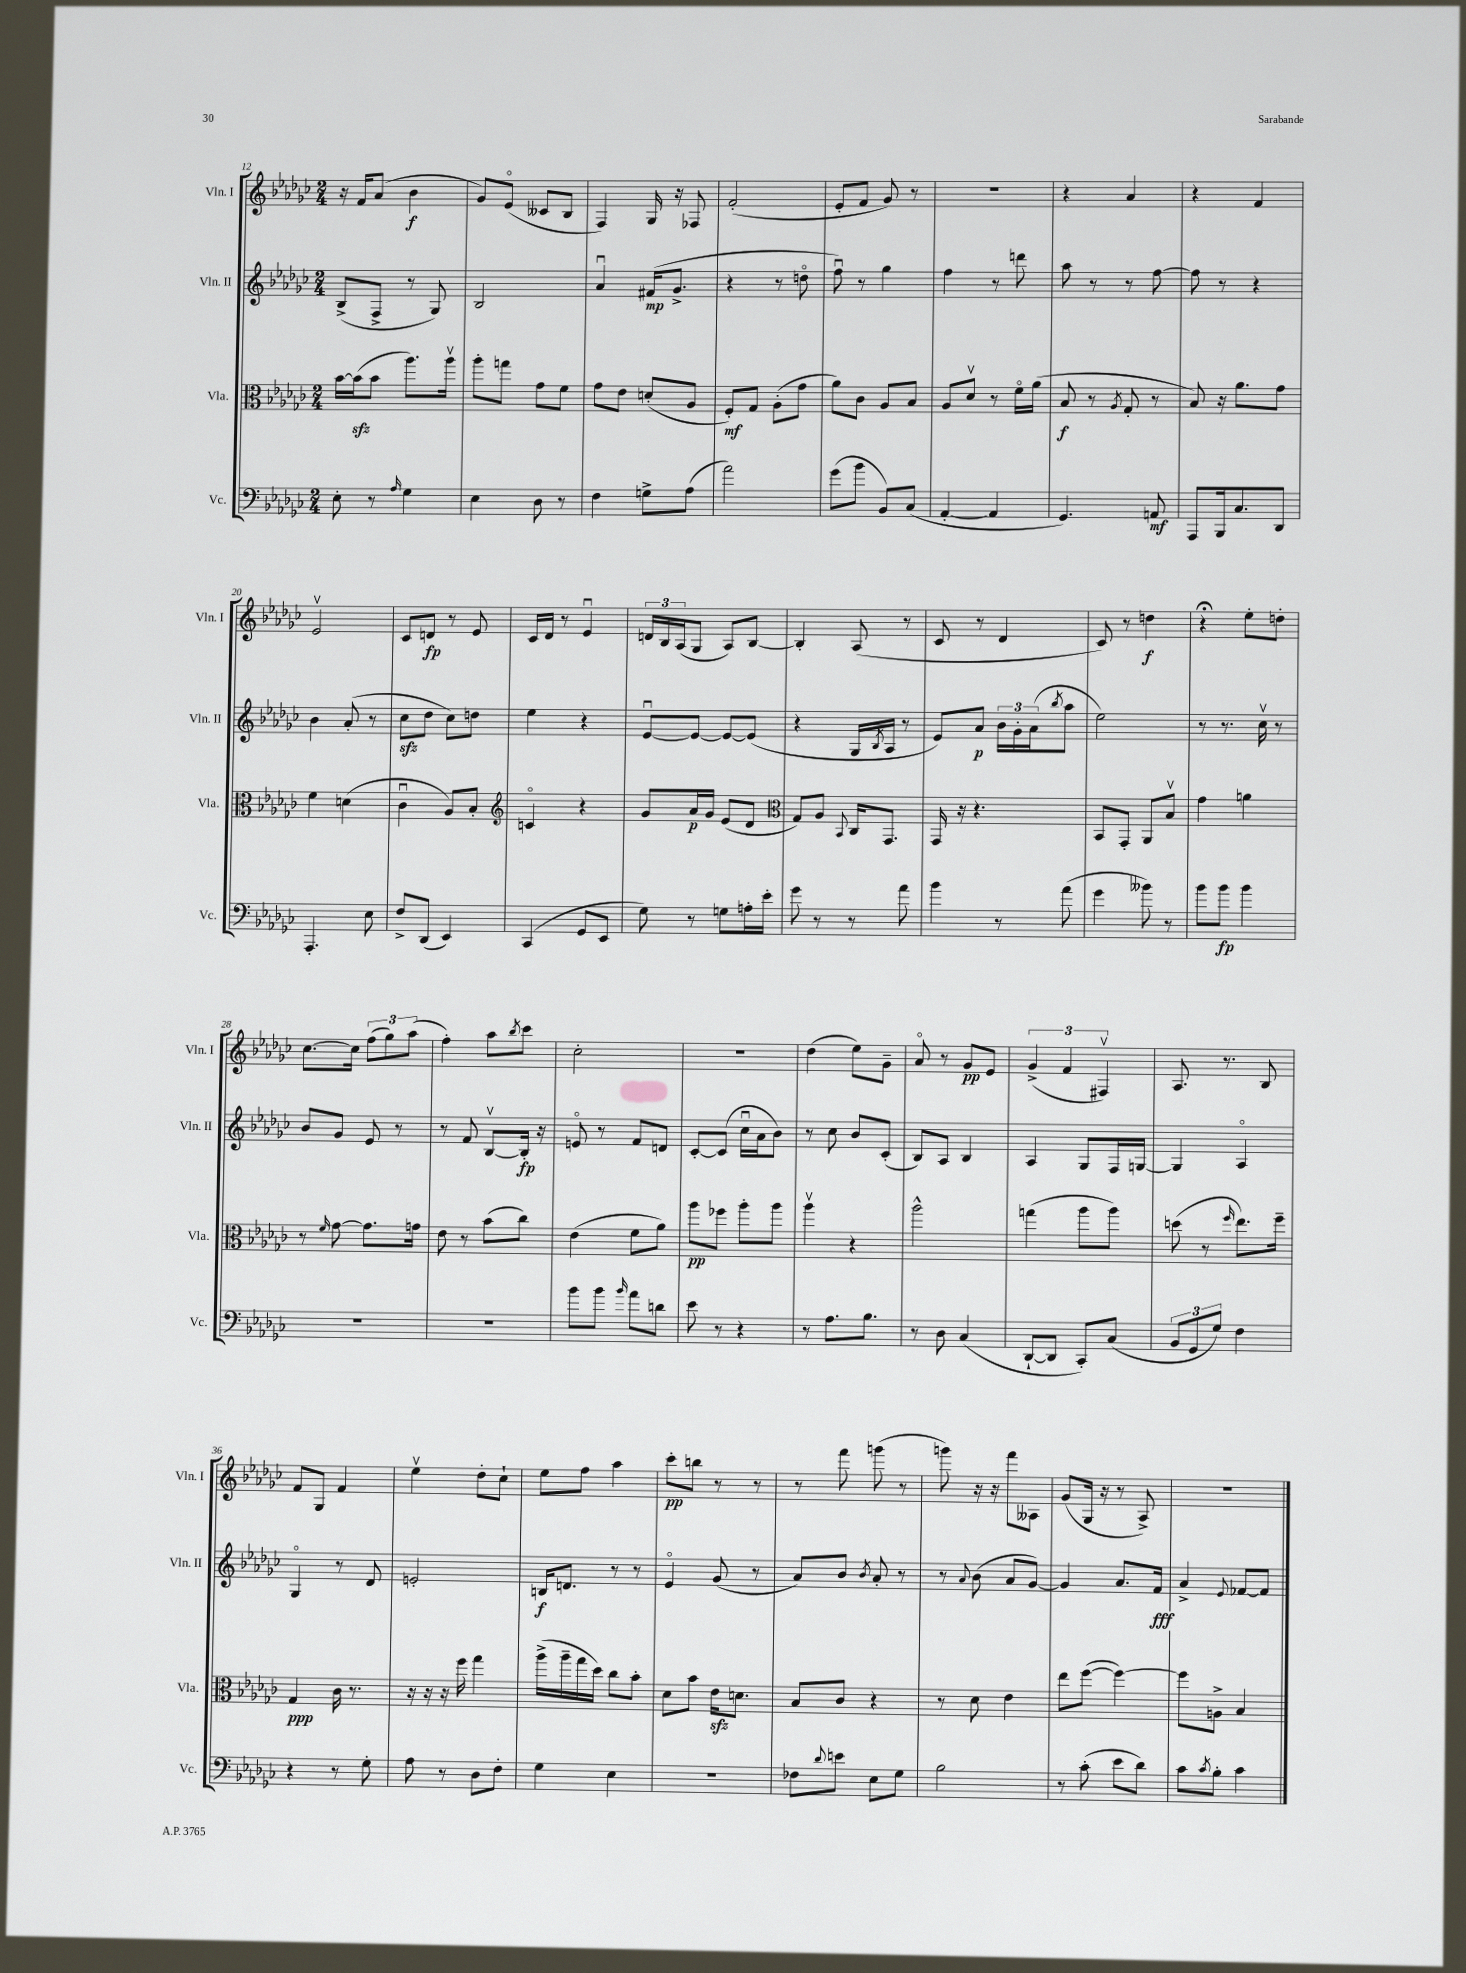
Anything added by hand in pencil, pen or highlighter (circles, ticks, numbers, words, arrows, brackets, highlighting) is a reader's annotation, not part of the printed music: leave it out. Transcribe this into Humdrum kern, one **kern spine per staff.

**kern	**dynam	**kern	**dynam	**kern	**dynam	**kern	**dynam
*part4	*part4	*part3	*part3	*part2	*part2	*part1	*part1
*staff4	*staff4	*staff3	*staff3	*staff2	*staff2	*staff1	*staff1
*I"Vc.	*	*I"Vla.	*	*I"Vln. II	*	*I"Vln. I	*
*I'Vc.	*	*I'Vla.	*	*I'Vln. II	*	*I'Vln. I	*
*clefF4	*	*clefC3	*	*clefG2	*	*clefG2	*
*k[b-e-a-d-g-c-]	*	*k[b-e-a-d-g-c-]	*	*k[b-e-a-d-g-c-]	*	*k[b-e-a-d-g-c-]	*
*M2/4	*	*M2/4	*	*M2/4	*	*M2/4	*
=12	=12	=12	=12	=12	=12	=12	=12
8E-'\	.	[16b-\LL	.	(8B-^/L	.	16r	.
.	.	(16b-zz\J]	.	.	.	16f/KL	.
8r	.	8b-\J	.	8F^/J	.	(8a-/J	.
16qqA-/	.	.	.	.	.	.	.
4G-\	.	8.aa-\L)	.	8r	.	4b-\	f
.	.	.	.	8G-/)	.	.	.
.	.	16aa-v\Jk	.	.	.	.	.
=13	=13	=13	=13	=13	=13	=13	=13
4E-\	.	8aa-'\L	.	2B-/	.	8g-/L)	.
.	.	8ggn\J	.	.	.	(8e-/J	.
8D-\	.	8g-\L	.	.	.	8c--X/L	.
8r	.	8f\J	.	.	.	8B-/J	.
=14	=14	=14	=14	=14	=14	=14	=14
4F\	.	8g-\L	.	4a-u/	.	4F/)	.
.	.	8e-\J	.	.	.	.	.
8Gn^\L	.	(8dn'/L	.	(16f#X/KL	mp	16G-/	.
.	.	.	.	8.g-^/J	.	16r	.
(8A-\J	.	8A-/J	.	.	.	8F-X/	.
=15	=15	=15	=15	=15	=15	=15	=15
2a-\)	.	8F'/L)	mf	4r	.	(2f'/	.
.	.	8G-/J	.	.	.	.	.
.	.	(8A-'\L	.	8r	.	.	.
.	.	8g-\J	.	8ddn\	.	.	.
=16	=16	=16	=16	=16	=16	=16	=16
(8g-\L	.	8a-\L)	.	8ffu\)	.	8e-'/L	.
8b-\J	.	8c-\J	.	8r	.	8f/J	.
8BB-/L)	.	8A-/L	.	4gg-\	.	8g-/)	.
(8C-/J	.	8B-/J	.	.	.	8r	.
=17	=17	=17	=17	=17	=17	=17	=17
[4AA-'/	.	8A-/L	.	4ff\	.	2r	.
.	.	8d-v/J	.	.	.	.	.
4AA-/]	.	8r	.	8r	.	.	.
.	.	16f\LL	.	8dddn\	.	.	.
.	.	(16a-\JJ	.	.	.	.	.
=18	=18	=18	=18	=18	=18	=18	=18
4.GG-/)	.	8B-/	f	8aa-\	.	4r	.
.	.	8r	.	8r	.	.	.
.	.	8qA-/	.	.	.	.	.
.	.	8G-'/	.	8r	.	4a-/	.
8AAn/	mf	8r	.	[8ff\	.	.	.
=19	=19	=19	=19	=19	=19	=19	=19
8AAA-/L	.	8B-/)	.	8ff\]	.	4r	.
16BBB-/k	.	16r	.	8r	.	.	.
8.C-/	.	8.a-\L	.	.	.	.	.
.	.	.	.	4r	.	4f/	.
8DD-/J	.	8g-\J	.	.	.	.	.
!!LO:LB:g=z
=20	=20	=20	=20	=20	=20	=20	=20
4.AAA-'/	.	4f\	.	4b-\	.	2e-v/	.
.	.	(4dn\	.	(8a-'/	.	.	.
8E-\	.	.	.	8r	.	.	.
=21	=21	=21	=21	=21	=21	=21	=21
8F^/L	.	4c-u\	.	8cc-zz\L	.	8c-/L	.
(8DD-/J	.	.	.	8dd-\J	.	8dn/J	fp
4EE-/)	.	8A-/L)	.	8cc-\L)	.	8r	.
.	.	8B-'/J	.	8ddn\J	.	8e-/	.
=22	=22	=22	=22	=22	=22	=22	=22
*	*	*clefG2	*	*	*	*	*
(4CC-/	.	4cn/	.	4ee-\	.	16c-/LL	.
.	.	.	.	.	.	16d-/JJ	.
.	.	.	.	.	.	8r	.
8GG-/L	.	4r	.	4r	.	4e-u/	.
8EE-/J	.	.	.	.	.	.	.
=23	=23	=23	=23	=23	=23	=23	=23
8G-\)	.	8g-/L	.	[8e-u/L	.	24dn/LL	.
.	.	.	.	.	.	24B-/	.
.	.	.	.	.	.	(24A-/J	.
8r	.	16a-/L	p	8e-/J_	.	8G-/J	.
.	.	16g-/JJ	.	.	.	.	.
8Gn\L	.	(8e-/L	.	8e-/L_	.	8A-/L)	.
16An'\L	.	8d-/J	.	(8e-/J]	.	[8B-/J	.
16e-'\JJ	.	.	.	.	.	.	.
=24	=24	=24	=24	=24	=24	=24	=24
*	*	*clefC3	*	*	*	*	*
8g-\	.	8G-/L)	.	4r	.	4B-'/]	.
8r	.	8A-/J	.	.	.	.	.
.	.	8qqBB-/	.	.	.	.	.
8r	.	16C-/KL	.	16G-/LL	.	(8A-/	.
.	.	.	.	8qB-/	.	.	.
.	.	8.GG-/J	.	16A-/JJ	.	.	.
8a-\	.	.	.	8r	.	8r	.
=25	=25	=25	=25	=25	=25	=25	=25
4b-\	.	16GG-/	.	8e-/L)	.	8c-/	.
.	.	16r	.	.	.	.	.
.	.	4.r	.	8a-/J	p	8r	.
8r	.	.	.	24b-\LL	.	4d-/	.
.	.	.	.	24g-'\	.	.	.
.	.	.	.	(24a-\J	.	.	.
.	.	.	.	8qbb-/	.	.	.
(8a-\	.	.	.	8aa-\J	.	.	.
=26	=26	=26	=26	=26	=26	=26	=26
4g-\	.	8BB-/L	.	2ee-\)	.	8c-/)	.
.	.	8GG-'/J	.	.	.	8r	.
8b--X\)	.	8AA-/L	.	.	.	4ddn\	f
8r	.	8B-v/J	.	.	.	.	.
=27	=27	=27	=27	=27	=27	=27	=27
8b-\L	.	4g-\	.	8r	.	4r;<	.
8b-\J	fp	.	.	8.r	.	.	.
4b-\	.	4an\	.	.	.	8ee-'\L	.
.	.	.	.	16cc-v\	.	.	.
.	.	.	.	8r	.	8ddn'\J	.
!!LO:LB:g=z
=28	=28	=28	=28	=28	=28	=28	=28
2r	.	8r	.	8b-/L	.	[8.cc-\L	.
.	.	16qqf/	.	.	.	.	.
.	.	[8g-\	.	8g-/J	.	.	.
.	.	.	.	.	.	16cc-\Jk]	.
.	.	8.g-\L]	.	8e-/	.	(12ff\L	.
.	.	.	.	.	.	12gg-\)	.
.	.	.	.	8r	.	.	.
.	.	.	.	.	.	(12aa-\J	.
.	.	16gn\Jk	.	.	.	.	.
=29	=29	=29	=29	=29	=29	=29	=29
2r	.	8e-\	.	8r	.	4ff'\)	.
.	.	8r	.	8f/	.	.	.
.	.	(8b-\L	.	[8B-v/L	.	8aa-\L	.
.	.	.	.	.	.	8qbb-/	.
.	.	8cc-\J)	.	16B-'/Jk]	fp	8ccc-\J	.
.	.	.	.	16r	.	.	.
=30	=30	=30	=30	=30	=30	=30	=30
8b-\L	.	(4e-\	.	8en/	.	2cc-'\	.
8b-\J	.	.	.	8r	.	.	.
16qqb-/	.	.	.	.	.	.	.
8a-\L	.	8f\L	.	8f/L	.	.	.
8dn\J	.	8a-\J)	.	8dn/J	.	.	.
=31	=31	=31	=31	=31	=31	=31	=31
8e-\	.	8aa-\L	pp	[8c-'/L	.	2r	.
8r	.	8ff-X\J	.	(8c-/J]	.	.	.
4r	.	8aa-'\L	.	16cc-u\LL	.	.	.
.	.	.	.	16a-\J	.	.	.
.	.	8aa-\J	.	8b-\J)	.	.	.
=32	=32	=32	=32	=32	=32	=32	=32
8r	.	4aa-v\	.	8r	.	(4dd-\	.
8.A-\L	.	.	.	8cc-\	.	.	.
.	.	4r	.	8b-/L	.	8ee-\L)	.
8.B-\J	.	.	.	.	.	.	.
.	.	.	.	(8c-'/J	.	8g-~\J	.
=33	=33	=33	=33	=33	=33	=33	=33
8r	.	2aa-^^\	.	8B-/L)	.	8a-/	.
8D-\	.	.	.	8A-/J	.	8r	.
(4C-/	.	.	.	4B-/	.	8g-/L	pp
.	.	.	.	.	.	8e-/J	.
=34	=34	=34	=34	=34	=34	=34	=34
[8DD-`/L	.	(4ggn\	.	4A-/	.	(6g-^/	.
8DD-/J]	.	.	.	.	.	.	.
.	.	.	.	.	.	6f/	.
8CC-'/L)	.	8aa-\L	.	8G-/L	.	.	.
.	.	.	.	.	.	6F#Xv/)	.
(8C-/J	.	8aa-\J)	.	16F/L	.	.	.
.	.	.	.	[16Gn/JJ	.	.	.
=35	=35	=35	=35	=35	=35	=35	=35
12BB-/L	.	(8ddn\	.	4G/]	.	8.A-/	.
12GG-/	.	.	.	.	.	.	.
.	.	8r	.	.	.	.	.
12G-/J)	.	.	.	.	.	.	.
.	.	.	.	.	.	8.r	.
.	.	16qqff/	.	.	.	.	.
4F\	.	8.ee-\L)	.	4A-/	.	.	.
.	.	.	.	.	.	8B-/	.
.	.	16ff~\Jk	.	.	.	.	.
!!LO:LB:g=z
=36	=36	=36	=36	=36	=36	=36	=36
4r	.	4G-/	ppp	4G-/	.	8f/L	.
.	.	.	.	.	.	8G-/J	.
8r	.	16c-\	.	8r	.	4f/	.
.	.	8.r	.	.	.	.	.
8G-'\	.	.	.	8d-/	.	.	.
=37	=37	=37	=37	=37	=37	=37	=37
8A-\	.	16r	.	2en'/	.	4ee-v\	.
.	.	16r	.	.	.	.	.
8r	.	16r	.	.	.	.	.
.	.	16ff\	.	.	.	.	.
8D-\L	.	4gg-\	.	.	.	8dd-'\L	.
8F'\J	.	.	.	.	.	8cc-`\J	.
=38	=38	=38	=38	=38	=38	=38	=38
4G-\	.	(16aa-^\LL	.	16Bn/KL	f	8ee-\L	.
.	.	16aa-~\	.	8.dn/J	.	.	.
.	.	16gg-\	.	.	.	8ff\J	.
.	.	16dd-\JJ)	.	.	.	.	.
4E-\	.	8cc-\L	.	8r	.	4aa-\	.
.	.	8b-'\J	.	8r	.	.	.
=39	=39	=39	=39	=39	=39	=39	=39
2r	.	8d-\L	.	4e-/	.	8ccc-'\L	pp
.	.	8b-\J	.	.	.	8bbn\J	.
.	.	16e-zz\KL	.	(8g-/	.	8r	.
.	.	8.dn\J	.	.	.	.	.
.	.	.	.	8r	.	8r	.
=40	=40	=40	=40	=40	=40	=40	=40
8F-X\L	.	8B-/L	.	8a-/L)	.	8r	.
8qqd-/	.	.	.	.	.	.	.
8en\J	.	8c-/J	.	8b-/J	.	8fff\	.
.	.	.	.	8qb-/	.	.	.
8E-\L	.	4r	.	8a-'/	.	(8gggn\	.
8G-\J	.	.	.	8r	.	8r	.
=41	=41	=41	=41	=41	=41	=41	=41
2B-\	.	8r	.	8r	.	8gggn\)	.
.	.	.	.	8qqa-/	.	.	.
.	.	8d-\	.	(8b-\	.	16r	.
.	.	.	.	.	.	16r	.
.	.	4e-\	.	8a-/L	.	8fff\L	.
.	.	.	.	[8g-/J)	.	8A--X\J	.
=42	=42	=42	=42	=42	=42	=42	=42
8r	.	8ee-\L	.	4g-/]	.	(8g-/L	.
(8c-'\	.	([8ff\J	.	.	.	16G-/Jk	.
.	.	.	.	.	.	16r	.
8e-\L	.	4ff\_)	.	8.a-/L	.	8r	.
8d-\J)	.	.	.	.	.	8A-^/)	.
.	.	.	.	16f/Jk	fff	.	.
=43	=43	=43	=43	=43	=43	=43	=43
8c-\L	.	8ff\L]	.	4a-^/	.	2r	.
8qc-/	.	.	.	.	.	.	.
8B-'\J	.	8An^\J	.	.	.	.	.
.	.	.	.	8qqe-/	.	.	.
4c-\	.	4B-/	.	[8f-X/L	.	.	.
.	.	.	.	8f-/J]	.	.	.
==	==	==	==	==	==	==	==
*-	*-	*-	*-	*-	*-	*-	*-
